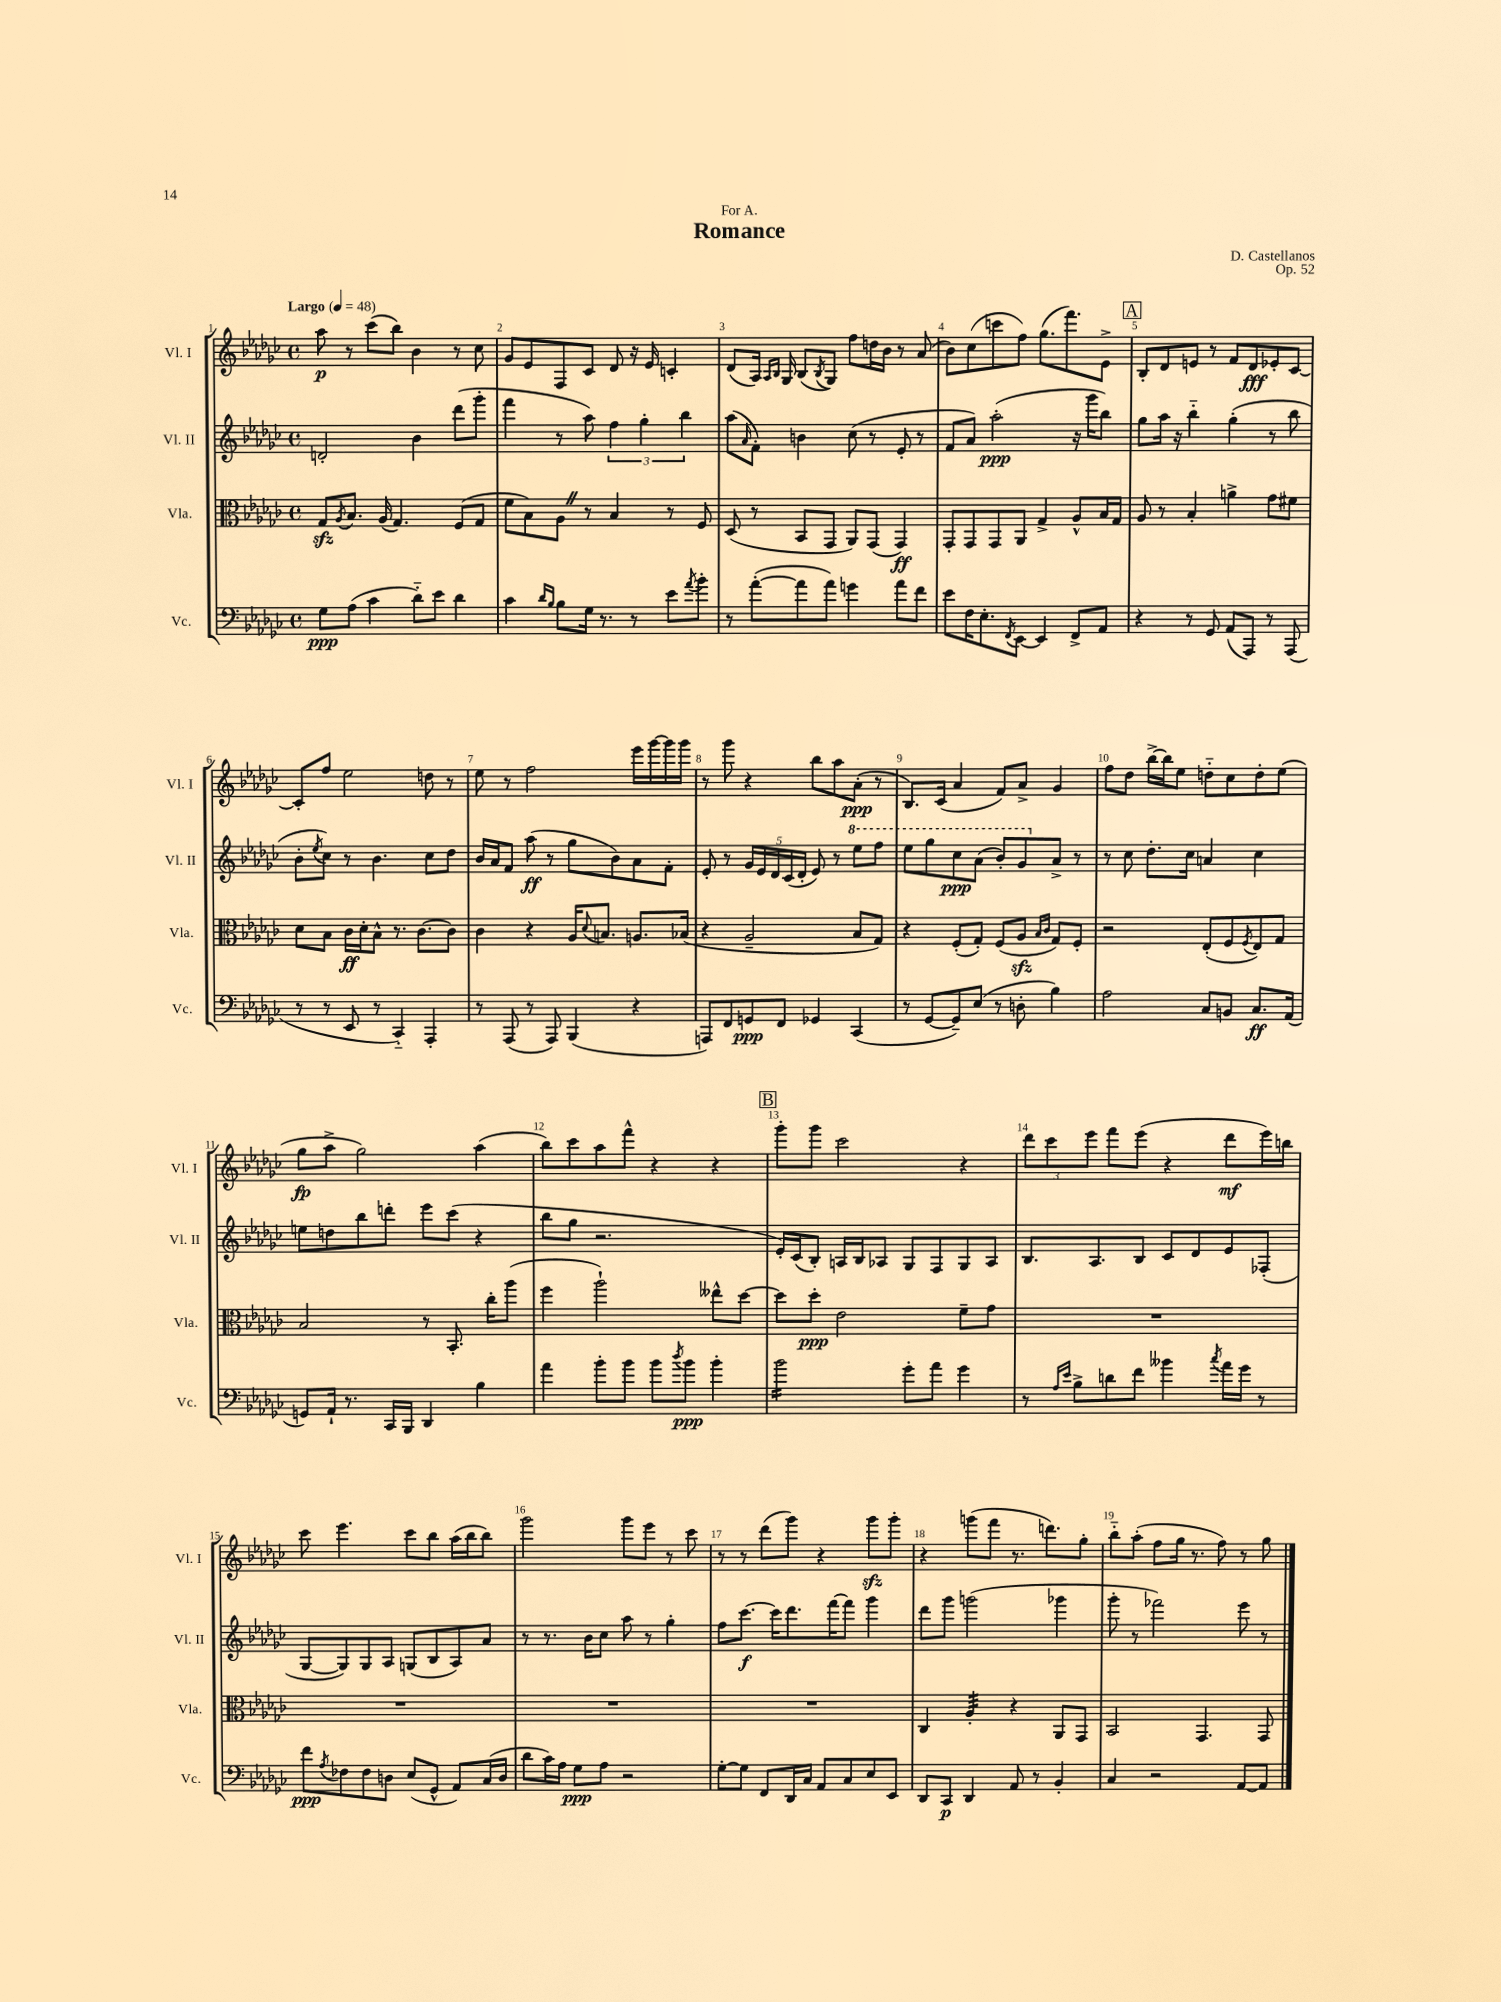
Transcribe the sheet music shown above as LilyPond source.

\header { title = "Romance" composer = "D. Castellanos" dedication = "For A." opus = "Op. 52" }
<<
\new StaffGroup <<
\new Staff = "s0" \with { instrumentName = "Vl. I" shortInstrumentName = "Vl. I" } {
    \clef treble \key ges \major \defaultTimeSignature \time 4/4 \tempo "Largo" 4 = 48
    aes''8\p r8 ces'''8( bes''8) bes'4 r8 ces''8 |
    ges'8 ees'8 f8 ces'8 des'8 r16 ees'16 c'4-. |
    des'8( aes16) \grace { aes16 bes16 } ges16 bes8( \acciaccatura { bes8 } ges8) f''8 d''16 bes'16 r8 aes'8( |
    bes'8) ces''8( c'''8 f''8) ges''8.( f'''8.) ees'8-> |
    \mark \markup { \box "A" } bes8-. des'8 e'8 r8 f'8 des'8\fff ees'8-. ces'8~ |
    ces'8-. f''8 ees''2 d''8 r8 |
    ees''8 r8 f''2 ees'''16 ges'''16~ ges'''16 ges'''16 |
    r8 ges'''8 r4 bes''8 aes''8 aes'8-.\ppp( r8 |
    bes8.) ces'16( aes'4 f'8) aes'8-> ges'4 |
    f''8 des''8 bes''16~-> bes''16 ees''8 d''8-_ ces''8 d''8-. ees''8( |
    ges''8\fp aes''8-> ges''2) aes''4( |
    bes''8) ces'''8 aes''8 f'''8-^ r4 r4 |
    \mark \markup { \box "B" } ges'''8-. ges'''8 ces'''2 r4 |
    \tuplet 3/2 { des'''8 ces'''8 ees'''8 } f'''8 ees'''8( r4 des'''8\mf ees'''16) b''16 |
    ces'''8 ees'''4. ces'''8 bes''8 aes''16( bes''16 bes''8) |
    ges'''2 ges'''8 ees'''8 r8 ces'''8 |
    r8 r8 des'''8( ges'''8) r4 ges'''8\sfz ges'''8-. |
    r4 g'''8( f'''8 r8. d'''8.) ges''8-. |
    bes''8-_ aes''8-.( f''8 ges''16 r8. f''8) r8 ges''8 \bar "|." |
}
\new Staff = "s1" \with { instrumentName = "Vl. II" shortInstrumentName = "Vl. II" } {
    \clef treble \key ges \major \defaultTimeSignature \time 4/4
    d'2-. bes'4 des'''8( ges'''8-. |
    f'''4 r8 aes''8) \tuplet 3/2 { f''4 ges''4-. bes''4 } |
    aes''8( \grace { aes'16 } f'8-.) b'4 ces''8( r8 ees'8-. r8 |
    f'8 aes'8) aes''2-.\ppp( r16 ges'''16 bes''8) |
    \mark \markup { \box "A" } ges''8 aes''16 r16 bes''4-_ ges''4-.( r8 bes''8 |
    bes'8-. \acciaccatura { ees''8 } ces''8) r8 bes'4. ces''8 des''8 |
    bes'16 aes'16 f'8 aes''8\ff( r8 ges''8 bes'8) aes'8 f'8-. |
    ees'8-. r8 \tuplet 5/4 { ges'16 ees'16 des'16 ces'16( des'16-. } ees'8) r8 \ottava #1 ees'''8 f'''8 |
    ees'''8 ges'''8 ces'''8\ppp aes''8( bes''8-.) ges''8 \ottava #0 aes'8-> r8 |
    r8 ces''8 des''8.-. ces''16 a'4 ces''4 |
    e''8 d''8 bes''8 d'''8-. ees'''8 ces'''8( r4 |
    bes''8 ges''8 r2. |
    \mark \markup { \box "B" } ees'16-.) ces'16( bes8-.) a16 bes16 aes8 ges8 f8 ges8 aes8 |
    bes8. aes8. bes8 ces'8 des'8 ees'8 fes8-.( |
    ges8~ ges8) ges8 aes8 g8( bes8 aes8) aes'8 |
    r8 r8. bes'16 ces''8 aes''8 r8 ges''4-. |
    f''8 ces'''8.~\f ces'''16 des'''8. f'''16~ f'''8 ges'''4 |
    des'''8 ges'''8 g'''2( ges'''4 |
    ges'''8-. r8 fes'''2) ees'''8 r8 \bar "|." |
}
\new Staff = "s2" \with { instrumentName = "Vla." shortInstrumentName = "Vla." } {
    \clef alto \key ges \major \defaultTimeSignature \time 4/4
    ges8\sfz \acciaccatura { aes8 } bes8. aes16( ges4.) f8( ges8 |
    f'8 bes8) aes8 \once \override BreathingSign.text = \markup { \musicglyph "scripts.caesura.straight" } \breathe r8 bes4 r8 f8 |
    des8( r8 bes,8 ges,8 aes,8) ges,8( ges,4\ff) |
    ges,8-. ges,8 ges,8 aes,8 ges4-> aes8-^ bes16 ges16 |
    \mark \markup { \box "A" } aes8 r8 bes4-. a'4-> ges'8 fis'8 |
    des'8 bes8 ces'16\ff des'16-. bes8-^ r8. ces'8.~ ces'8 |
    ces'4 r4 aes16 \appoggiatura { des'8 } b8. a8. bes16( |
    r4 aes2-- bes8 ges8) |
    r4 f8-.( ges8-.) f8( aes8\sfz \grace { bes16 ces'16 } ges8) f8-. |
    r2 ees8-.( f8 \acciaccatura { f8 } ees8) ges8 |
    bes2 r8 bes,8.-. ces''16-. aes''8( |
    f''4 aes''2-!) eeses''8-^ des''8~ |
    \mark \markup { \box "B" } des''8 des''8-.\ppp ees'2 f'8-- ges'8 |
    R1 |
    R1 |
    R1 |
    R1 |
    ces4 aes4:32-. r4 aes,8 ges,8 |
    bes,2 ges,4. ges,8 \bar "|." |
}
\new Staff = "s3" \with { instrumentName = "Vc." shortInstrumentName = "Vc." } {
    \clef bass \key ges \major \defaultTimeSignature \time 4/4
    ges8\ppp aes8( ces'4 des'8-_) ees'8 des'4 |
    ces'4 \grace { des'16 bes16 } bes8 ges16 r8. r8 ees'8 \acciaccatura { aes'8 } bes'8-. |
    r8 aes'8~-.( aes'8 aes'8) g'4 aes'8 f'8 |
    ees'8 f16 ees8.-. \acciaccatura { f,8 } ees,8~ ees,4 f,8-> aes,8 |
    \mark \markup { \box "A" } r4 r8 ges,8 aes,8( aes,,8) r8 aes,,8( |
    r8 r8 ees,8 r8 ces,4-_) aes,,4-. |
    r8 aes,,8( r8 aes,,8) bes,,4( r4 |
    a,,8) f,8 g,8\ppp f,8 ges,4 ces,4( |
    r8 ges,8~ ges,8--) ees8( r8 d8-. bes4) |
    aes2 ces8 b,8 ces8.\ff aes,16( |
    g,8) aes,16-! r8. ces,16 bes,,16 des,4 bes4 |
    aes'4 bes'8-. bes'8 bes'8 \acciaccatura { des''8 } bes'8\ppp bes'4-. |
    \mark \markup { \box "B" } bes'2:16 ges'8-. aes'8 ges'4 |
    r8 \grace { aes16 ees'16 } bes8-> d'8 f'8 beses'4 \acciaccatura { ces''8 } aes'16 ges'16 r8 |
    f'8\ppp \acciaccatura { aes8 } fes8 fes8 d8 ees8( ges,8-^ aes,8) ces16( d16 |
    des'8 ces'16) aes16 ges8\ppp aes8 r2 |
    ges8~-. ges8 f,8 des,16 ces16 aes,8 ces8 ees8 ees,8 |
    des,8 ces,8\p des,4 aes,8 r8 bes,4-. |
    ces4 r2 aes,8~ aes,8 \bar "|." |
}
>>
>>
\layout { \context { \Score \override BarNumber.break-visibility = ##(#f #t #t) barNumberVisibility = #all-bar-numbers-visible } }
